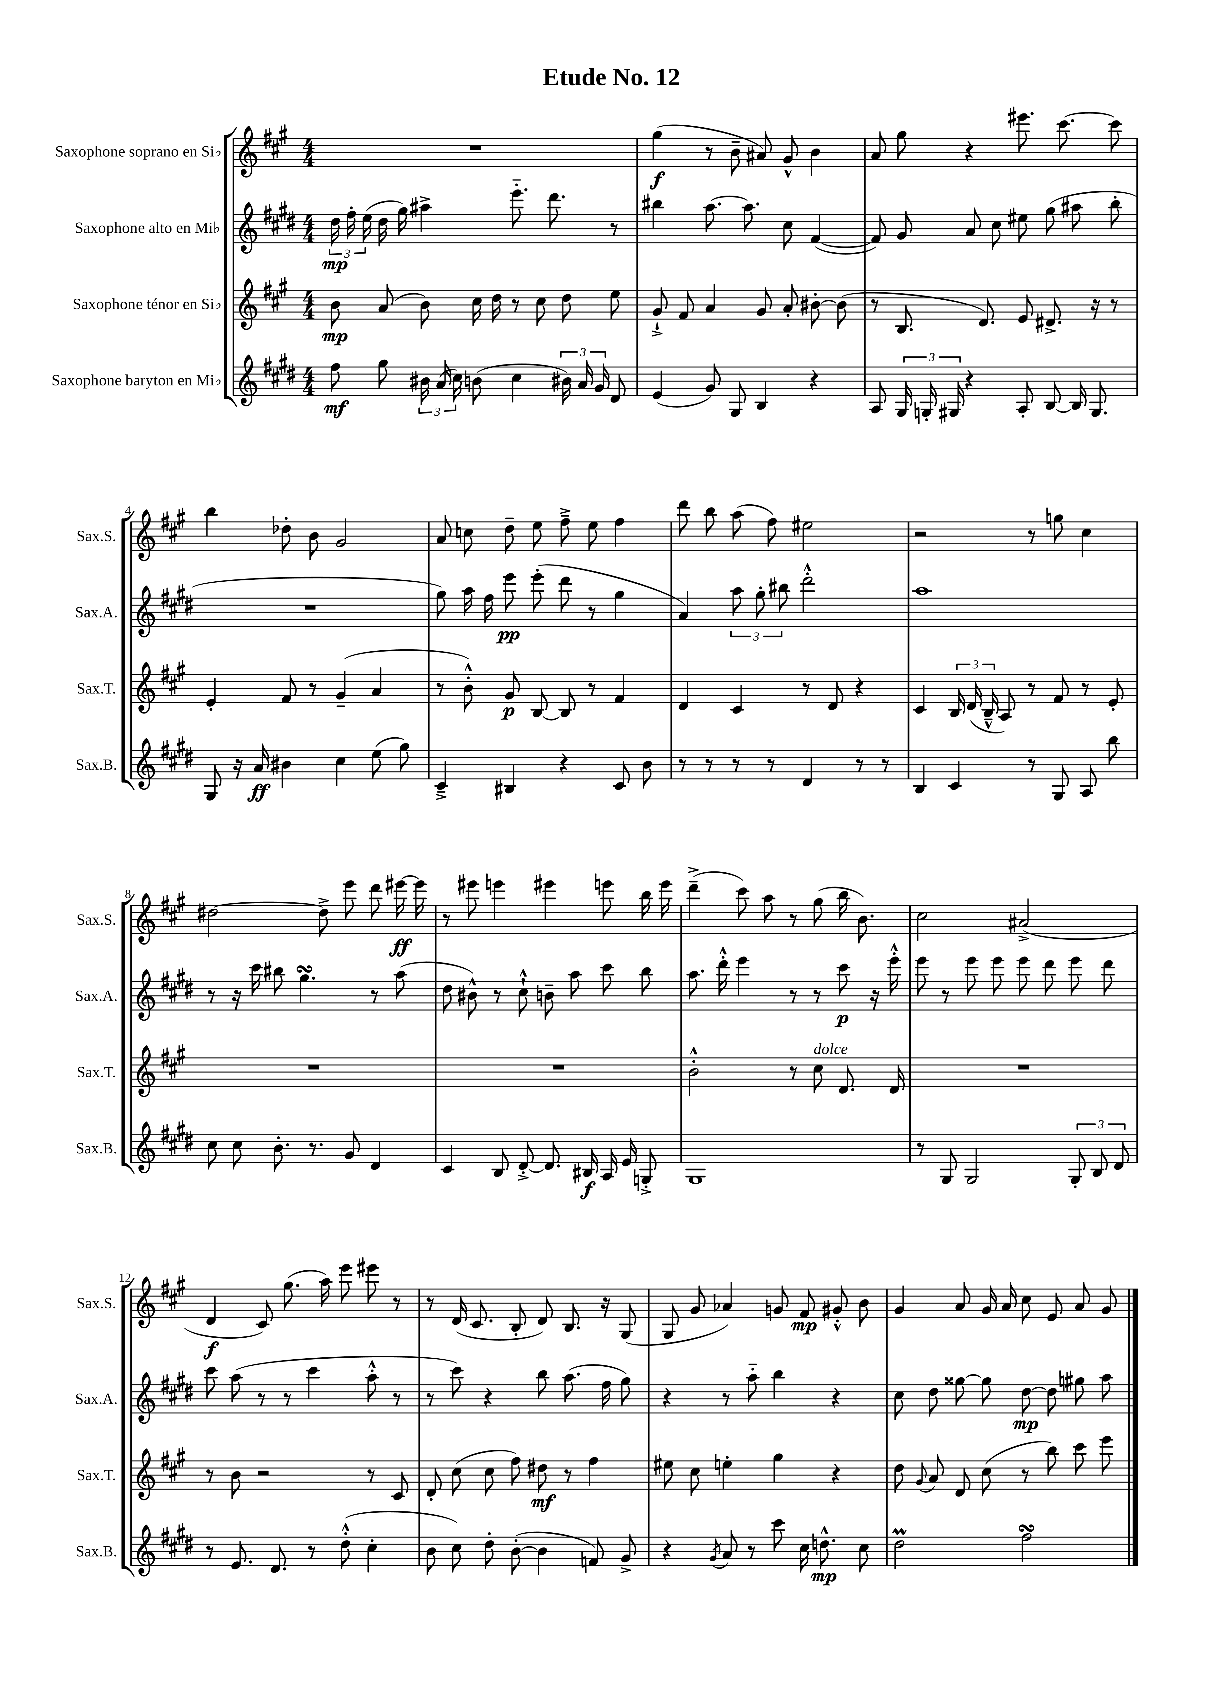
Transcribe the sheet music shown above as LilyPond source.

\header { title = "Etude No. 12" }
<<
\new StaffGroup <<
\new Staff = "s0" \with { instrumentName = "Saxophone soprano en Sib" shortInstrumentName = "Sax.S." } {
    \clef treble \key a \major \numericTimeSignature \time 4/4
    \autoBeamOff R1 |
    gis''4\f( r8 b'8-- ais'8) gis'8-^ b'4 |
    a'8 gis''8 r4 eis'''8. cis'''8.~ cis'''8 |
    b''4 des''8-. b'8 gis'2 |
    a'8 c''8 d''8-- e''8 fis''8---> e''8 fis''4 |
    d'''8 b''8 a''8( fis''8) eis''2 |
    r2 r8 g''8 cis''4 |
    dis''2~ dis''8-> e'''8 d'''8 eis'''16~\ff eis'''16 |
    r8 eis'''8 e'''4 eis'''4 e'''8 b''16 e'''16 |
    d'''4--->( cis'''8) a''8 r8 gis''8( b''16 b'8.) |
    cis''2 ais'2->( |
    d'4\f cis'8) gis''8.( a''16) e'''8 eis'''8 r8 |
    r8 d'16( cis'8. b8-. d'8) b8. r16 gis8( |
    gis8 gis'8 aes'4) g'8 fis'8\mp gis'8-.-^ b'8 |
    gis'4 a'8 gis'16 a'16 cis''8 e'8 a'8 gis'8 \bar "|." |
}
\new Staff = "s1" \with { instrumentName = "Saxophone alto en Mib" shortInstrumentName = "Sax.A." } {
    \clef treble \key e \major \numericTimeSignature \time 4/4
    \autoBeamOff \tuplet 3/2 { dis''16\mp fis''16-. e''16( } dis''16 gis''16) ais''4-> e'''8.-_ dis'''8. r8 |
    bis''4 a''8.~ a''8. cis''8 fis'4~( |
    fis'8) gis'8 a'8 cis''8 eis''8 gis''8( ais''8 b''8-. |
    R1 |
    gis''8) a''16 fis''16 e'''8\pp e'''8-.( dis'''8 r8 gis''4 |
    a'4) \tuplet 3/2 { a''8 gis''8-. bis''8 } dis'''2-.-^ |
    a''1 |
    r8 r16 cis'''16 bis''8 gis''4.\turn r8 a''8( |
    dis''8 bis'8-^) r8 cis''8-!-^ b'8-- a''8 cis'''8 b''8 |
    a''8. dis'''16-.-^ e'''4 r8 r8 cis'''8\p r16 e'''16-.-^ |
    e'''8 r8 e'''8 e'''8 e'''8 dis'''8 e'''8 dis'''8 |
    cis'''8 a''8( r8 r8 cis'''4 a''8-.-^ r8 |
    r8 cis'''8) r4 b''8 a''8.( fis''16 gis''8) |
    r4 r8 a''8-_ b''4 r4 |
    cis''8 dis''8 gisis''8~ gisis''8 dis''8~\mp dis''8 gis''8 a''8 \bar "|." |
}
\new Staff = "s2" \with { instrumentName = "Saxophone ténor en Sib" shortInstrumentName = "Sax.T." } {
    \clef treble \key a \major \numericTimeSignature \time 4/4
    \autoBeamOff b'8\mp a'8( b'8) cis''16 d''16 r8 cis''8 d''8 e''8 |
    gis'8-!-> fis'8 a'4 gis'8 a'8-. bis'8~-. bis'8( |
    r8 b8. d'8.) e'8 dis'8.-> r16 r8 |
    e'4-. fis'8 r8 gis'4--( a'4 |
    r8 b'8-.-^) gis'8\p b8~ b8 r8 fis'4 |
    d'4 cis'4 r8 d'8 r4 |
    cis'4 \tuplet 3/2 { b16 d'16( b16---^ } a8) r8 fis'8 r8 e'8-. |
    R1 |
    R1 |
    b'2-.-^ r8 cis''8^\markup { \italic "dolce" } d'8. d'16 |
    R1 |
    r8 b'8 r2 r8 cis'8 |
    d'8-. cis''8( cis''8 fis''8) dis''8\mf r8 fis''4 |
    eis''8 cis''8 e''4-. gis''4 r4 |
    d''8 \appoggiatura { gis'8 } a'8 d'8 cis''8( r8 b''8) cis'''8 e'''8 \bar "|." |
}
\new Staff = "s3" \with { instrumentName = "Saxophone baryton en Mib" shortInstrumentName = "Sax.B." } {
    \clef treble \key e \major \numericTimeSignature \time 4/4
    \autoBeamOff fis''8\mf gis''8 \tuplet 3/2 { bis'16 a'16( cis''16) } b'8( cis''4 \tuplet 3/2 { bis'16) a'16 gis'16 } dis'8 |
    e'4( gis'8) gis8 b4 r4 |
    a8 \tuplet 3/2 { gis16 g16-. gis16 } r4 a8-. b8~ b16 gis8. |
    gis8 r16 a'16\ff bis'4 cis''4 e''8( gis''8) |
    cis'4---> bis4 r4 cis'8 b'8 |
    r8 r8 r8 r8 dis'4 r8 r8 |
    b4 cis'4 r8 gis8 a8 b''8 |
    cis''8 cis''8 b'8.-. r8. gis'8 dis'4 |
    cis'4 b8 dis'8~-.-> dis'8. bis16\f a16 e'16 g8-.-> |
    gis1 |
    r8 gis8 gis2 \tuplet 3/2 { gis8-. b8 dis'8 } |
    r8 e'8. dis'8. r8 dis''8-.-^( cis''4-. |
    b'8 cis''8) dis''8-. b'8~-.( b'4 f'8) gis'8-> |
    r4 \acciaccatura { gis'8 } a'8 r8 cis'''8 cis''16 d''8.-^\mp cis''8 |
    dis''2\prall fis''2\turn \bar "|." |
}
>>
>>
